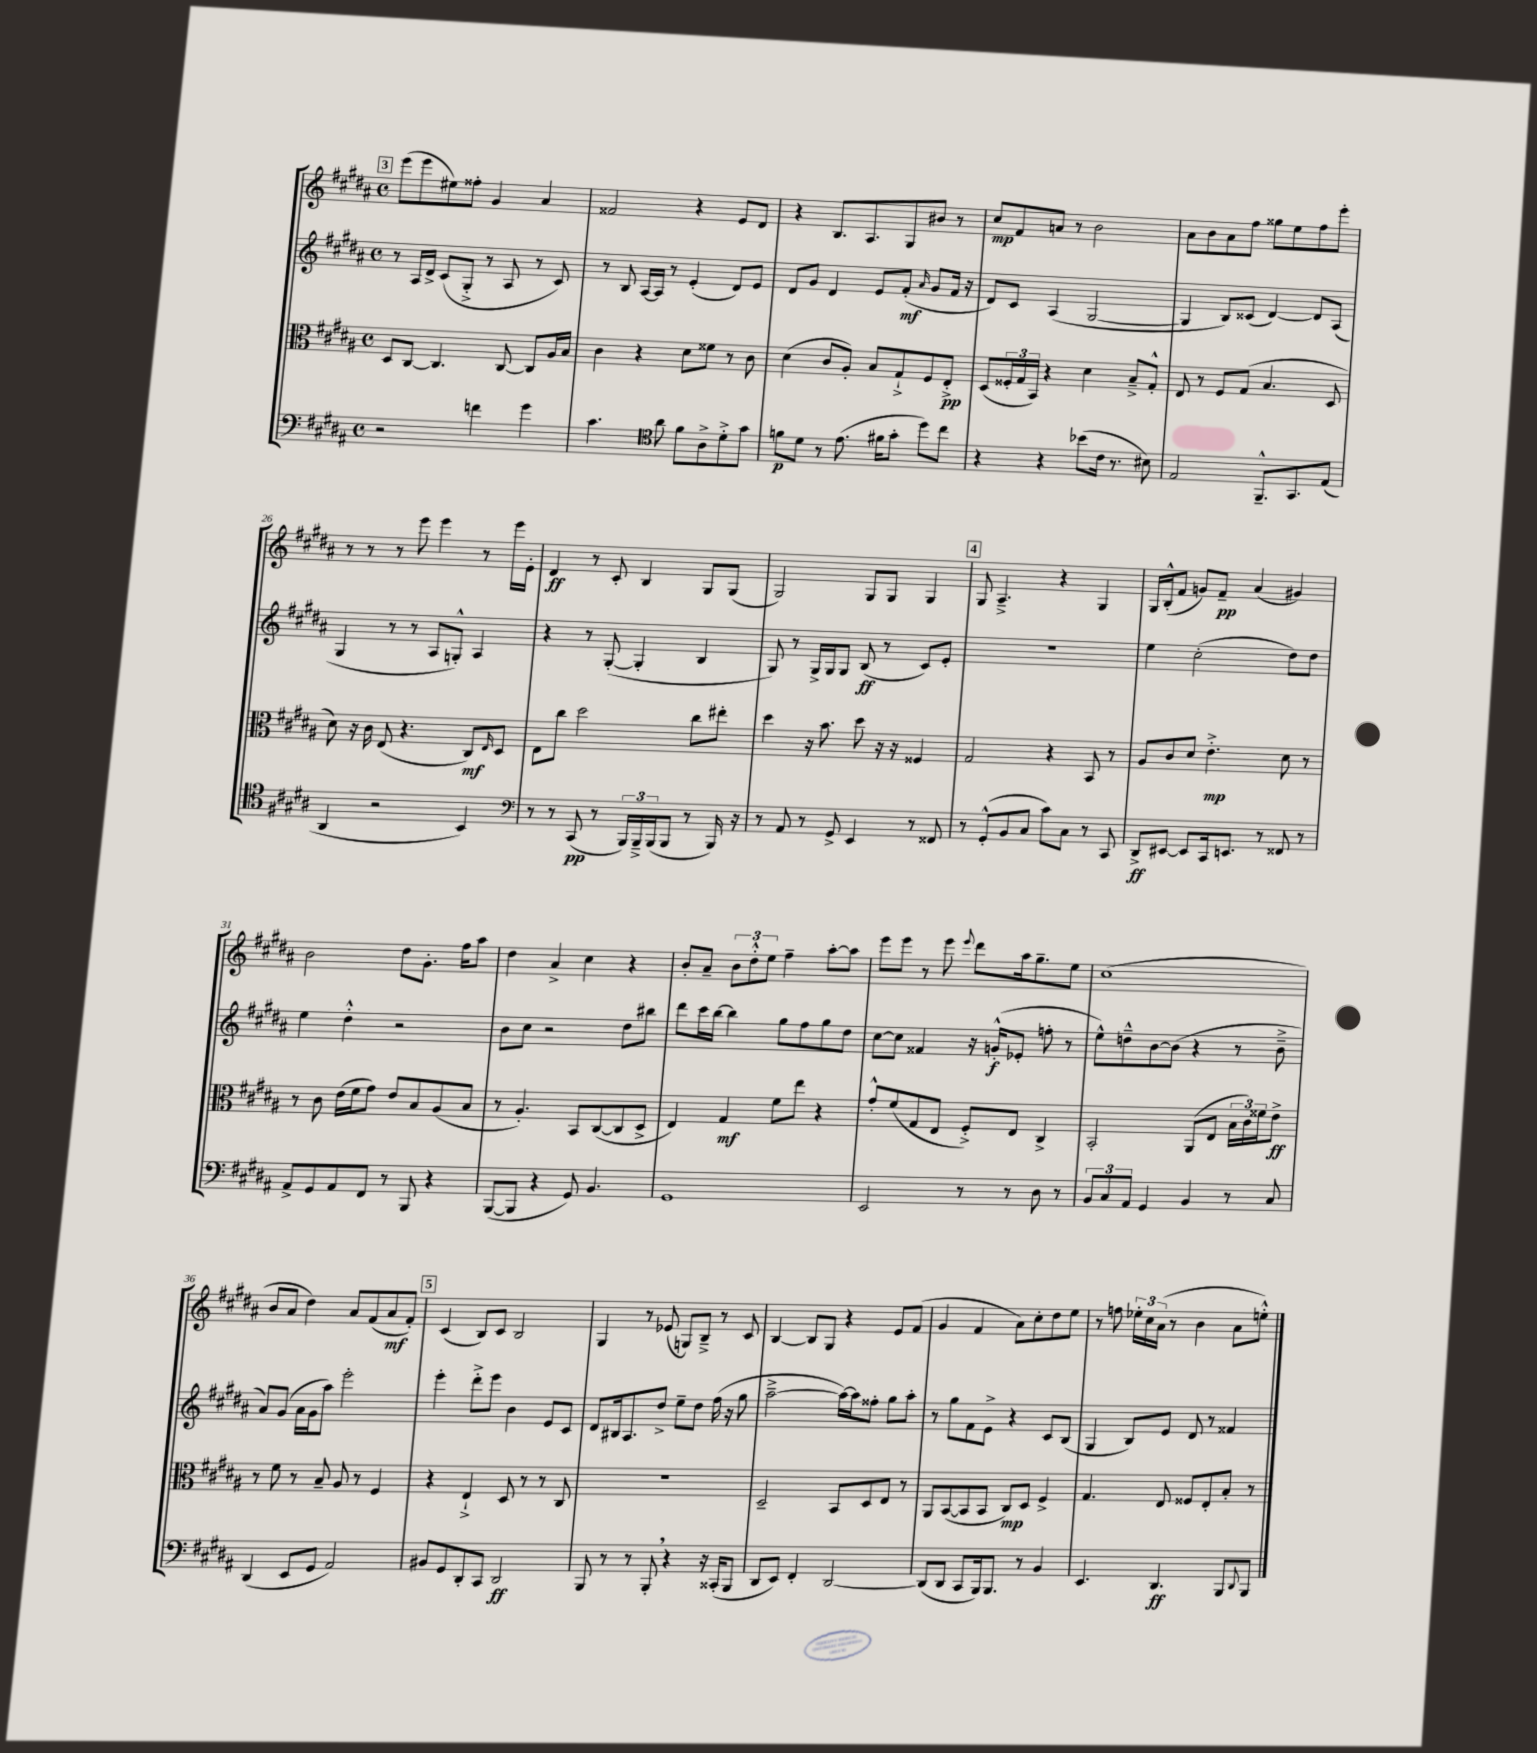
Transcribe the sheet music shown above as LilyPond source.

<<
\new StaffGroup <<
\new Staff = "s0" {
    \clef treble \key b \major \defaultTimeSignature \time 4/4
    \mark \markup { \box "3" } e'''8( e'''8 eis''8) fisis''8-. gis'4 ais'4 |
    fisis'2 r4 e'8 dis'8 |
    r4 b8. ais8. gis8 bis'8 r8 |
    cis''8\mp fis'8 a'8 r8 b'2 |
    ais'8 b'8 ais'8 fis''8 gisis''8 e''8 fis''8 e'''8-. |
    r8 r8 r8 e'''8 e'''4 r8 e'''16 e'16-. |
    dis'4\ff r8 cis'8-. b4 gis8 gis8( |
    gis2) gis8 gis8 gis4 |
    \mark \markup { \box "4" } gis8 ais4.---> r4 gis4 |
    gis16 b16-.-^( fis'8 g'8) fis'8--\pp ais'4( gis'4) |
    b'2 dis''8 gis'8.-. fis''16 ais''8 |
    dis''4 ais'4-> cis''4 r4 |
    b'8-. ais'8-- \tuplet 3/2 { b'8 dis''8-.-^ e''8 } fis''4-- ais''8~-. ais''8 |
    e'''8 e'''8 r8 e'''8 \appoggiatura { e'''8 } dis'''8 ais''16 gis''8.-- e''8 |
    cis''1( |
    b'8 ais'8 dis''4) ais'8 fis'8( ais'8\mf fis'8-.) |
    \mark \markup { \box "5" } cis'4( b8) cis'8 b2 |
    gis4 r8 ees'8( g8) b8---> r8 cis'8 |
    b4~ b8 gis8 r4 e'8 fis'8( |
    gis'4 fis'4 ais'8) cis''8-. dis''8 e''8 |
    r8 f''8 \tuplet 3/2 { ees''16-. cis''16 ais'16( } r8 b'4 ais'8 e''8-.-^) \bar "|." |
}
\new Staff = "s1" {
    \clef treble \key b \major \defaultTimeSignature \time 4/4
    \mark \markup { \box "3" } r8 ais16 dis'16-> cis'8( gis8-.-> r8 ais8 r8 cis'8) |
    r8 b8 ais16~ ais16 r8 e'4-.( dis'8) e'8 |
    dis'8 gis'8 dis'4 e'8 fis'8-.\mf( \grace { ais'16 } gis'8 fis'16 r16 |
    dis'8) cis'8 ais4( gis2~ |
    gis4 b8) cisis'8( dis'4~) dis'8 ais8( |
    gis4 r8 r8 ais8 g8-.-^) ais4 |
    r4 r8 gis8~-.( gis4-. b4 |
    gis8) r8 gis16-> gis16 gis8 b8\ff( r8 cis'8) e'8-. |
    \mark \markup { \box "4" } r1 |
    e''4 cis''2-.( dis''8) dis''8 |
    e''4 dis''4-.-^ r2 |
    b'8 cis''8 r2 dis''8 bis''8 |
    dis'''8 cis'''16 b''16~ b''4 gis''8 fis''8 gis''8 dis''8 |
    cis''8~ cis''8 fisis'4 r16 g'16-.-^\f( ees'8-. f''8-. r8 |
    e''8-^) d''8---^ b'8~ b'8( r4 r8 b'8---> |
    ais'8) gis'8( ais'16 gis'16 ais''8) e'''2-. |
    \mark \markup { \box "5" } e'''4-. dis'''8-.-> e'''8 b'4 e'8 cis'8 |
    dis'8 bis16 ais8. dis''8-> e''8-- dis''8 fis''16( r16 gis''8 |
    ais''2~---> ais''16~) ais''16 fisis''8-. gis''8 ais''8-. |
    r8 gis''8 fis'8 e'8-> r4 cis'8 b8( |
    gis4 b8) e'8 dis'8 r8 fisis'4 \bar "|." |
}
\new Staff = "s2" {
    \clef alto \key b \major \defaultTimeSignature \time 4/4
    \mark \markup { \box "3" } dis8 cis8~ cis4. cis8~ cis8 ais16 b16 |
    cis'4 r4 dis'8 fisis'8 r8 cis'8 |
    dis'4( cis'8 ais8-.) b8 gis8-!-> fis8 e8-.->\pp |
    dis8( \tuplet 3/2 { fisis16-. gis16 b,16) } r4 dis'4 b8---> gis8-.-^ |
    e8 r8 fis8 gis8( b4. dis8 |
    dis'8) r16 cis'16 e8( r4. cis8\mf) \grace { e16 } dis8 |
    e8 cis''8 dis''2 cis''8 eis''8-. |
    dis''4 r16 b'8. dis''8 r16 r16 fisis4 |
    \mark \markup { \box "4" } gis2 r4 b,8 r8 |
    ais8 cis'8 dis'8 e'4.-.->\mp dis'8 r8 |
    r8 cis'8 e'16( fis'16 gis'8) e'8 b8 ais8( b8 |
    r8 ais4.-.) b,8 cis8~( cis8 dis8-> |
    e4) gis4\mf fis'8 e''8 r4 |
    gis'8-.-^ fis'8( gis8 e8 fis8-.->) e8 cis4-> |
    b,2-. ais,8( e8 \tuplet 3/2 { b16 cis'16) fisis'16 } e'8->\ff |
    r8 fis'8 r8 b8-- ais8 r8 fis4 |
    \mark \markup { \box "5" } r4 e4-!-> dis8 r8 r8 cis8 |
    R1 |
    dis2-- b,8 dis8 e8 r8 |
    ais,8 b,8~( b,8 b,8 cis8\mp) dis8 fis4-> |
    gis4. e8 fisis8 e8-. b8-. r8 \bar "|." |
}
\new Staff = "s3" {
    \clef bass \key b \major \defaultTimeSignature \time 4/4
    \mark \markup { \box "3" } r2 f'4 gis'4 |
    cis'4. \clef tenor ais'8 fis'8 ais8-> dis'8-.-> gis'8 |
    f'8\p dis'8 r8 e'8.( fis'16 gis'8-. dis''8) cis''8 |
    r4 r4 bes'8( cis'16 r8. bis8) |
    e2 fis,8.---^ gis,8. e8( |
    ais,4 r2 b,4) |
    \clef bass r8 r8 cis,8\pp( r8 \tuplet 3/2 { b,,16) b,,16---> b,,16( } b,,8 r8 b,,16) r16 |
    r8 ais,8 r8 gis,8-> e,4 r8 fisis,8 |
    \mark \markup { \box "4" } r8 gis,8-.-^( b,8 cis8 cis'8) cis8 r8 cis,8 |
    dis,8->\ff eis,8~ eis,8 cis,16 e,8. r8 fisis,8 r8 |
    ais,8-> gis,8 ais,8 fis,8 r8 b,,8 r4 |
    b,,8~( b,,8 r4 gis,8) b,4. |
    gis,1 |
    e,2 r8 r8 dis8 r8 |
    \tuplet 3/2 { b,8 cis8 ais,8 } gis,4 b,4 r8 cis8 |
    dis,4( e,8 gis,8 ais,2) |
    \mark \markup { \box "5" } bis,8 gis,8 dis,8-. cis,8 dis,2\ff |
    b,,8 r8 r8 b,,8-. \breathe r4 r16 cisis,16-.( b,,8 |
    dis,8 e,8) fis,4-. dis,2~ |
    dis,8( dis,8 cis,8 b,,16) b,,8. r8 b,4 |
    e,4. dis,4.\ff b,,8 \appoggiatura { dis,8 } b,,8 \bar "|." |
}
>>
>>
\layout { \context { \Score currentBarNumber = #21 } }
